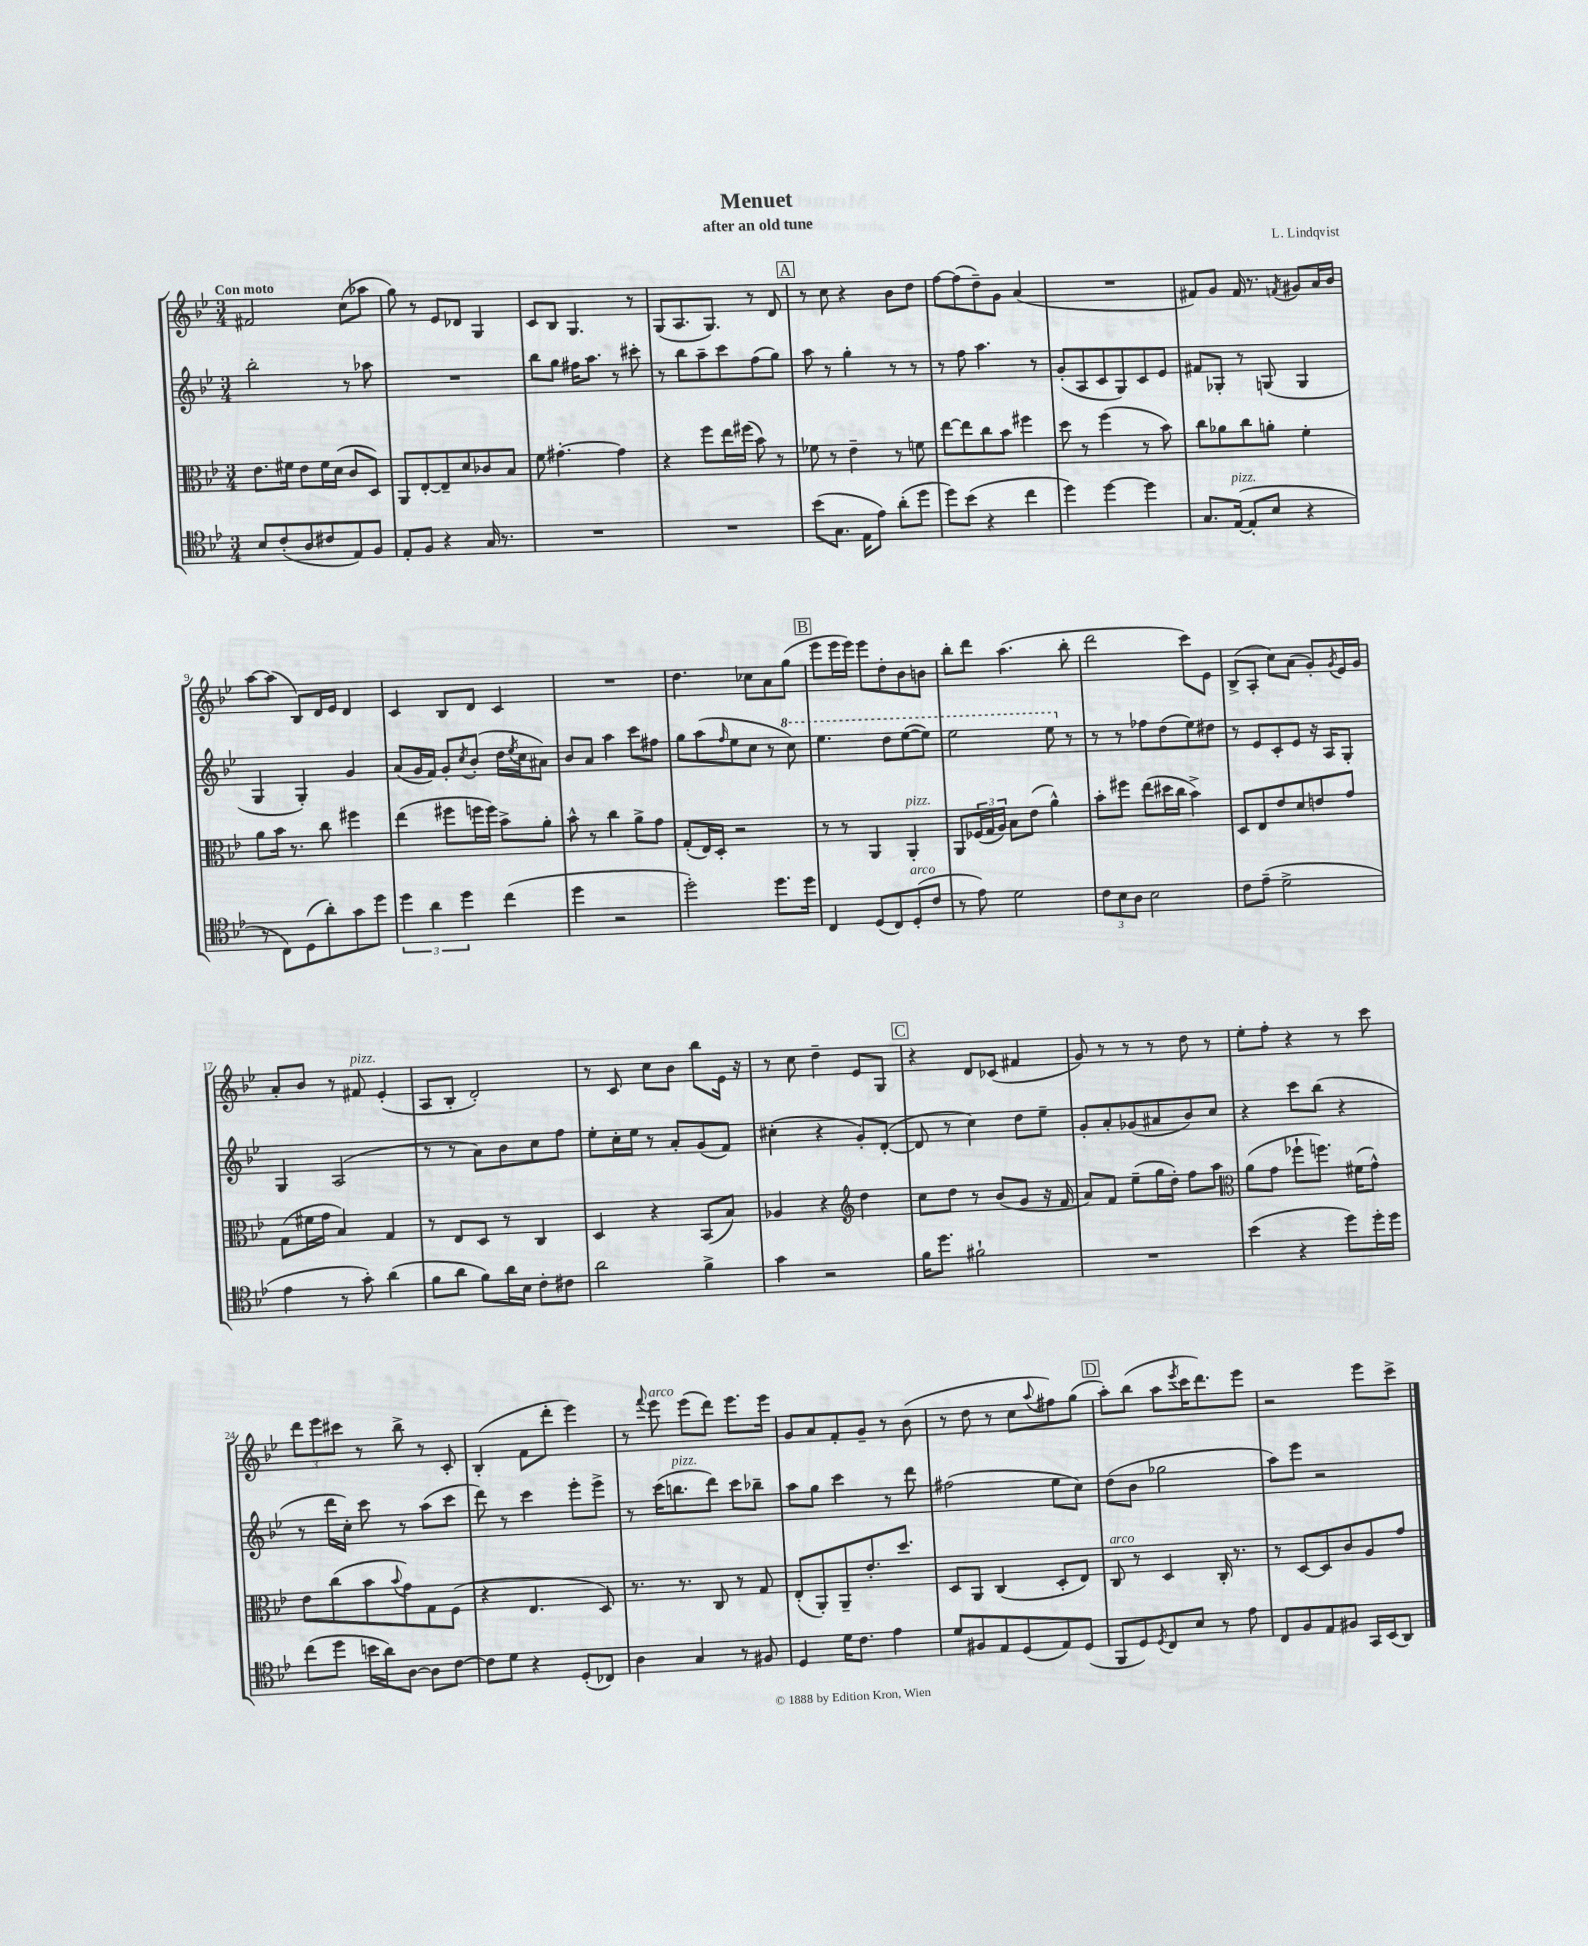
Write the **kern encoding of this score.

**kern	**kern	**kern	**kern
*part4	*part3	*part2	*part1
*staff4	*staff3	*staff2	*staff1
*clefC4	*clefC3	*clefG2	*clefG2
*k[b-e-]	*k[b-e-]	*k[b-e-]	*k[b-e-]
*M3/4	*M3/4	*M3/4	*M3/4
=1	=1	=1	=1
!	!	!	!LO:TX:a:B:t=Con moto
8B-/L	8.e-\L	2bb-'\	2f#X/
(8c'/	.	.	.
.	16f#X\Jk	.	.
8A/	8e-\L	.	.
8c#X/	16f#\L	.	.
.	(16d\JJ	.	.
8E-/)	8c/L	8r	(8cc\L
8F/J	8D/J)	8aa-X\	8aa-X\J
=2	=2	=2	=2
8E-'/L	8AA/L	2.r	8gg\)
8F/J	[8E-'/	.	8r
4r	8E-~/]	.	8e-/L
.	8d/	.	8d-X/J
16G/	8c-X/	.	4G/
8.r	.	.	.
.	8B-/J	.	.
=3	=3	=3	=3
2.r	8f\	8bb-\L	8c/L
.	[4.g#X'\	8gg\J	8B-/J
.	.	16ff#X\KL	4.G/
.	.	8.aa\J	.
.	4g#\]	8r	.
.	.	8ccc#X'\	8r
=4	=4	=4	=4
2.r	4r	8r	(8G/L
.	.	8bb-\L	8.A/
.	8ff\L	8aa~\	.
.	.	.	8.G/J)
.	16ee-\L	8ccc\	.
.	(16ff#X\JJ	.	.
.	8b-\)	(8ff\	8r
.	8r	8gg\J)	8d/
!!LO:REH:place=s1:t=A
=5	=5	=5	=5
(8b-\L	8f-X\	8aa\	8r
8.G\J	8r	8r	8cc\
.	4e-~\	4gg'\	4r
16E-\KL	.	.	.
8e-\J)	.	.	.
(8a'\L	8r	8r	8b-\L
8dd\J	8fn\	8r	8dd\J
=6	=6	=6	=6
8dd\L)	[8ee-\L	8r	[8ff\L
(8b-\J	8ee-\]	8ff\	(8ff\]
4r	8cc\	4.aa\	8dd~\)
.	8b-\J	.	8g\J
4cc\	4ff#X\	.	(4a/
.	.	8r	.
=7	=7	=7	=7
4dd\)	8dd\	(8g'/L	2.r
.	8r	8A/	.
[4dd\	(4ff\	8c/	.
.	.	8G/)	.
4dd\]	8r	8c/	.
.	8b-\)	8e-/J	.
=8	=8	=8	=8
8.G/L	8cc\L	8f#X/L	8f#X/L)
.	8a-X\	8G-X'/J	8g/J
!LO:TX:a:i:t=pizz.	!	!	!
([16E-/Jk	.	.	.
8E-'/L]	8cc\	8r	16f#/
.	.	.	8.r
8B-/J	8an'\J	(8Gn/	.
.	.	.	8qfn/
4r	4f'\	4G/	8g#X/L
.	.	.	16a/L
.	.	.	16b-/JJ
!!LO:LB:g=z
=9	=9	=9	=9
8r	8a\L	4G/	[8aa\L
8C\L)	16b-\Jk	.	(8aa\J]
.	8.r	.	.
(8D\	.	4G'/)	8B-/L)
8a'\)	8cc\	.	16d/L
.	.	.	16e-/JJ
8g\	4ff#X\	4g/	4d/
8dd\J	.	.	.
=10	=10	=10	=10
6dd\	(4ee-\	(8a/L	4c/
.	.	16g/L	.
6a\	.	.	.
.	.	16f/JJ)	.
.	8ff#X\L	8g'/L	8B-/L
6dd\	.	.	.
.	.	8qcc/	.
.	16ffn\L	(8b-'/J	8d/J
.	16ff\JJ)	.	.
(4cc\	8b-^\L	16dd\LL	4c/
.	.	8qee-/	.
.	.	16cc\J	.
.	8a'\J	8a#X\J)	.
=11	=11	=11	=11
4dd\	8b-^^\	8b-/L	2.r
.	8r	8a/J	.
2r	4cc\	4aa\	.
.	8a^\L	8ccc\L	.
.	8g\J	8ff#X\J	.
=12	=12	=12	=12
2dd'\)	(8G'/L	8gg\L	4.dd\
.	16E-/L)	(8aa\	.
.	16D'/JJ	.	.
.	.	16qqff/	.
.	2r	8ee-\	.
.	.	8cc\J	8cc-X\L
8.dd\L	.	8r	8a\
*	*	*8va	*
.	.	8ccc\)	(8gg\J
16dd\Jk	.	.	.
!!LO:REH:place=s1:t=B
=13	=13	=13	=13
4C/	8r	4.eee-\	8eee-\L
.	8r	.	16eee-\L
.	.	.	16eee-\JJ)
(8D/L	4AA/	.	8eee-\L
8C/)	.	8ddd\L	8dd'\
!	!LO:TX:a:i:t=pizz.	!	!
!LO:TX:a:i:t=arco	!	!	!
(8D'/	4AA'/	([8eee-\	8b-\
8c/J	.	8eee-\J])	8bn\J
=14	=14	=14	=14
8r	8AA/L	2eee-\	8bb-'\L
8e-\)	(24F-X/L	.	8ddd\J
.	24G/	.	.
.	24A/JJ)	.	.
2d\	8B-\L	.	(4.aa\
.	(8e-\J	.	.
.	4a^^\)	8eee-\	.
*	*	*X8va	*
.	.	8r	8bb-'\
=15	=15	=15	=15
12c\L	8b-'\L	8r	2ddd\
12B-\	.	.	.
.	8ff#X\J	8r	.
12A\J	.	.	.
2B-\	(8ee-\L	8ff-X\L	.
.	16dd#X\L	(8dd\	.
.	16cc\JJ	.	.
.	4b-^\)	8ee-\)	8ccc\L)
.	.	8dd#X\J	8e-\J
=16	=16	=16	=16
8c\L	8D/L	8r	(8B-^/L
(8e-~\J	8E-/	8e-/L	8A'/J
2d^\	8e-/	8c'/	8cc\L)
.	8d/	8e-/J	(8a\J
.	8en/	16r	8g'/L)
.	.	16A/KL	.
.	.	.	8qg/
.	8g/J	8G'/J	16e-/L
.	.	.	16g/JJ
!!LO:LB:g=z
=17	=17	=17	=17
4e-\	(8G\L	4G/	8a'/L
.	16f#X\L	.	8b-/J
.	16g\JJ	.	.
8r	4B-/)	(2A/	8r
!	!	!	!LO:TX:a:i:t=pizz.
8g'\)	.	.	8f#X/
(4a\	4G/	.	(4e-'/
=18	=18	=18	=18
8f\L	8r	8r	8A/L
8a\J	8E-/L	8r	8B-'/J
8f\L)	8D/J	8a\L)	2d'/)
16a\L	8r	8b-\	.
16B-\JJ	.	.	.
8c'\L	4C/	8cc\	.
8c#X\J	.	8ff\J	.
=19	=19	=19	=19
2a\	4D/	8ee-'\L	8r
.	.	16cc'\L	8c/
.	.	16ee-\JJ	.
.	4r	8r	8cc\L
.	.	8a'/L	8b-\J
4f^\	(8BB-/L	(8g/	8bb-\L
.	8B-/J)	8f/J)	16e-\Jk
.	.	.	16r
=20	=20	=20	=20
4g\	4A-X/	(4cc#X'\	8r
.	.	.	8cc\
2r	4r	4r	4dd~\
*	*clefG2	*	*
.	4dd\	8g'/L)	8e-/L
.	.	([8d'/J	8G/J
!!LO:REH:place=s1:t=C
=21	=21	=21	=21
16f\KL	8cc\L	8d/]	4r
8.dd\J	.	.	.
.	8dd\J	8r	.
2f#X`\	8r	4cc\)	8d/L
.	(8b-/L	.	(8c-X/J
.	8g/J	8dd\L	4f#X/
.	16r	8ee-~\J	.
.	16f/	.	.
=22	=22	=22	=22
2.r	8a/L)	8g'/L	8g/)
.	8f/J	8a'/	8r
.	(8ee-~\L	(8g-X/	8r
.	16gg\L	8a#X/	8r
.	16dd'\JJ)	.	.
.	8ff\L	8b-/)	8dd\
.	8aa\J	8cc/J	8r
=23	=23	=23	=23
*	*clefC3	*	*
(4b-\	(8a\L	4r	8ee-'\L
.	8g\J	.	8ff'\J
4r	8ff-X`\L	8ccc\L	4r
.	8.ffn\J)	(8bb-\J	.
8dd\L)	.	4r	8r
.	(16f#X\KL	.	.
16dd'\L	8g^^\J)	.	8ccc\
16dd\JJ	.	.	.
!!LO:LB:g=z
=24	=24	=24	=24
(8cc\L	8e-\L	8r	12ddd\L
.	.	.	12eee-\
8dd\J	(8cc\	16ddd\LL	.
.	.	.	12ccc#X\J
.	.	16cc'\JJ)	.
16bn\LL	8b-\	8ccc\	8r
16a\J)	.	.	.
.	8qqb-/	.	.
[8A\J	8g\)	8r	8bb-^\
8A\L]	8G\	(8aa\L	8r
[8c\J	(8F\J	8ccc\J	8c'/
=25	=25	=25	=25
8c\L]	4r	8ddd\)	(4B-'/
8d\J	.	8r	.
4r	4.E-/	4ccc\	8f\L
.	.	.	8ddd'\J
(8D'/L	.	8eee-'\L	4eee-\)
8C-X/J)	8D/)	8eee-^\J	.
=26	=26	=26	=26
4A\	8.r	8r	8r
.	.	.	8qqfff/
!	!	!	!LO:TX:a:i:t=arco
.	.	(16ccc\KL	8eee-\
!	!	!LO:TX:a:i:t=pizz.	!
.	8.r	8.bbn\	.
4G/	.	.	(8eee-\L
.	8C/	8ddd\J)	8ddd\J)
8r	8r	8ccc\L	8.eee-\L
8F#X/	8G/	8bb-X~\J	.
.	.	.	16eee-\Jk
=27	=27	=27	=27
4D/	(8E-'/L	8aa\L	8g/L
.	8AA'/)	8gg\J	8a/
16d\KL	8AA~/	4ccc\	8f'/
8.c\J	.	.	.
.	8.e-'/	.	8g~/J
4e-\	.	8r	8r
.	8.dd/J	.	.
.	.	8ddd\	(8b-\
=28	=28	=28	=28
8d/L	8D/L	(2ff#X\	8r
8F#X/	8AA/J	.	8dd\
8E-/	(4C/	.	8r
(8D/	.	.	8cc\L
.	.	.	8qqaa/
8E-/)	8D'/L	8ee-\L	8ff#X\)
(8D/J	8E-/J)	8cc\J)	(8gg\J
!!LO:REH:place=s1:t=D
=29	=29	=29	=29
!	!LO:TX:a:i:t=arco	!	!
8FF/L	8C/	(8dd\L	8aa'\L)
8D/)	8r	8b-\J	(8bb-\J
8qD/	.	.	.
8C/	4D/	2gg-X\	8aa\L
.	.	.	8qeee-/
8B-/J	.	.	16ccc\K
.	.	.	8.ddd\)
8r	16C'/	.	.
.	8.r	.	.
8e-\	.	.	8eee-\J
=30	=30	=30	=30
8C/L	8r	8aa\L)	2r
8F/	[8D/L	8eee-\J	.
8E-/	8D/]	2r	.
8F#X/J	8c/	.	.
16GG/LL	8A/	.	8eee-\L
(16BB-/J	.	.	.
8AA/J)	8g/J	.	8ccc^\J
==	==	==	==
*-	*-	*-	*-
